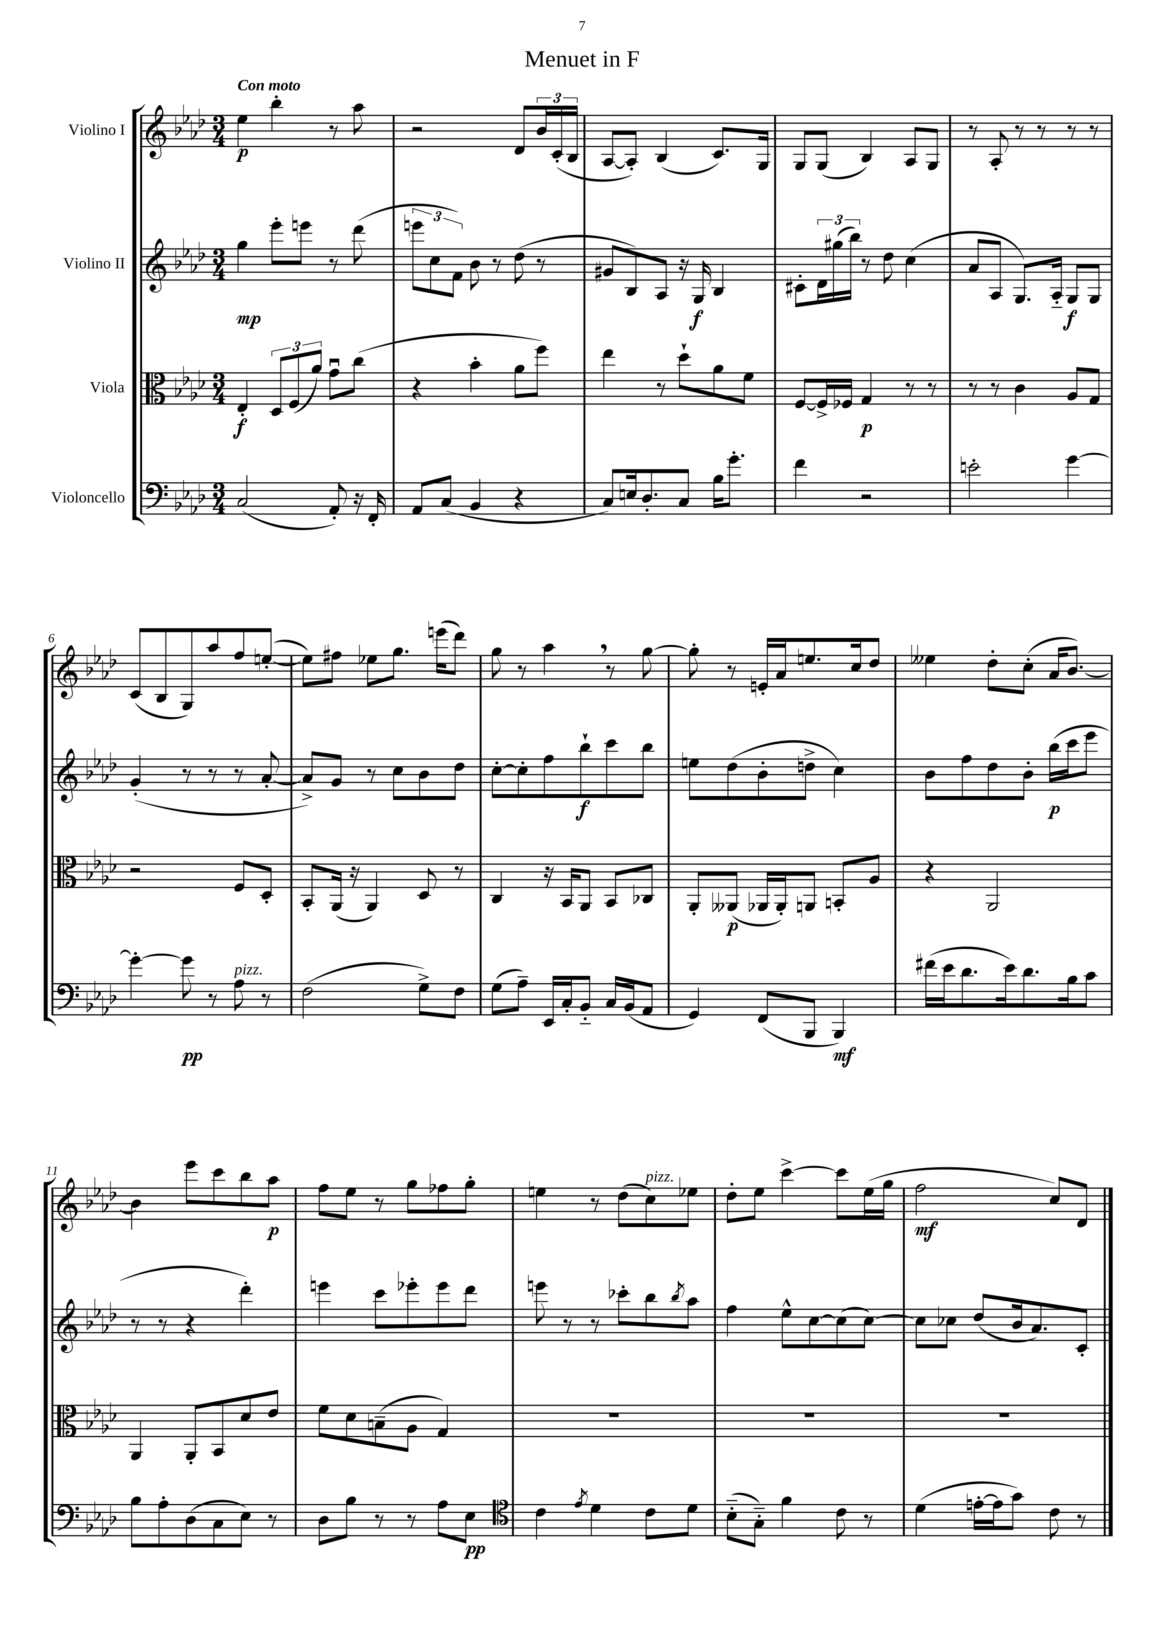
\header { title = "Menuet in F" }
<<
\new StaffGroup <<
\new Staff = "s0" \with { instrumentName = "Violino I" } {
    \clef treble \key aes \major \numericTimeSignature \time 3/4 \tempo "Con moto"
    ees''4\p bes''4-. r8 aes''8 |
    r2 des'8 \tuplet 3/2 { bes'16 c'16-.( bes16 } |
    aes8~ aes8-.) bes4( c'8.) g16 |
    g8 g8( bes4) aes8 g8 |
    r8 aes8-. r8 r8 r8 r8 |
    c'8( bes8 g8) aes''8 f''8 e''8~-.( |
    e''8) fis''8 ees''8 g''8. e'''16( des'''8) |
    g''8 r8 aes''4 \breathe r8 g''8~ |
    g''8-. r8 e'16-. aes'16 e''8. c''16 des''8 |
    eeses''4 des''8-. c''8-.( aes'16 bes'8.~) |
    bes'4 ees'''8 c'''8 bes''8 aes''8\p |
    f''8 ees''8 r8 g''8 fes''8 g''8-. |
    e''4 r8 des''8( c''8^\markup { \italic "pizz." }) ees''8 |
    des''8-. ees''8 c'''4~-> c'''8 ees''16( g''16 |
    f''2\mf c''8) des'8 \bar "|." |
}
\new Staff = "s1" \with { instrumentName = "Violino II" } {
    \clef treble \key aes \major \numericTimeSignature \time 3/4
    g''4\mp ees'''8-. e'''8 r8 des'''8( |
    \tuplet 3/2 { e'''8 c''8 f'8) } bes'8 r8 des''8( r8 |
    gis'8 bes8) aes8 r16 g16\f bes4 |
    cis'8-. \tuplet 3/2 { des'16 gis''16( bes''16) } r8 des''8 c''4( |
    aes'8 aes8 g8.) aes16-_ g8\f g8 |
    g'4-.( r8 r8 r8 aes'8~-. |
    aes'8->) g'8 r8 c''8 bes'8 des''8 |
    c''8~-. c''8-. f''8 bes''8-!\f c'''8 bes''8 |
    e''8 des''8( bes'8-. d''8-> c''4) |
    bes'8 f''8 des''8 bes'8-. bes''16\p( c'''16 ees'''8 |
    r8 r8 r4 des'''4-.) |
    e'''4 c'''8 ees'''8-. ees'''8 des'''8 |
    e'''8 r8 r8 ces'''8-. bes''8 \acciaccatura { bes''8 } aes''8 |
    f''4 ees''8-^ c''8~ c''8( c''8~) |
    c''8 ces''8 des''8( bes'16 aes'8.) c'8-. \bar "|." |
}
\new Staff = "s2" \with { instrumentName = "Viola" } {
    \clef alto \key aes \major \numericTimeSignature \time 3/4
    ees4-.\f \tuplet 3/2 { des8 f8( aes'8) } g'8\downbow c''8( |
    r4 bes'4-. aes'8 f''8) |
    ees''4 r8 des''8-! aes'8 f'8 |
    f8~ f16-> fes16 g4\p r8 r8 |
    r8 r8 c'4 aes8 g8 |
    r2 f8 des8-. |
    bes,8-. aes,16( r16 aes,4) des8 r8 |
    c4 r16 bes,16 aes,8 bes,8 ces8 |
    aes,8-. aeses,8\p( aes,16 aes,16-.) a,8 b,8-. aes8 |
    r4 aes,2 |
    aes,4 aes,8-. bes,8 des'8 ees'8 |
    f'8 des'8 b8--( aes8 g4) |
    R2. |
    R2. |
    R2. \bar "|." |
}
\new Staff = "s3" \with { instrumentName = "Violoncello" } {
    \clef bass \key aes \major \numericTimeSignature \time 3/4
    c2( aes,8-.) r16 f,16-. |
    aes,8 c8( bes,4 r4 |
    c8) e16 des8.-. c8 bes16 g'8.-. |
    f'4 r2 |
    e'2-. g'4~ |
    g'4~-. g'8\pp r8 aes8^\markup { \italic "pizz." } r8 |
    f2( g8->) f8 |
    g8( aes8--) ees,16 c16-. bes,8-_ c16 bes,16( aes,8 |
    g,4) f,8( bes,,8 bes,,4\mf) |
    fis'16( ees'16 des'8. ees'16) des'8. bes16 c'8 |
    bes8 aes8-. des8( c8 ees8) r8 |
    des8 bes8 r8 r8 aes8 ees8\pp |
    \clef tenor c'4 \acciaccatura { ees'8 } des'4 c'8 des'8 |
    bes8-_( g8-_) f'4 c'8 r8 |
    des'4( e'16~-. e'16 g'8) c'8 r8 \bar "|." |
}
>>
>>
